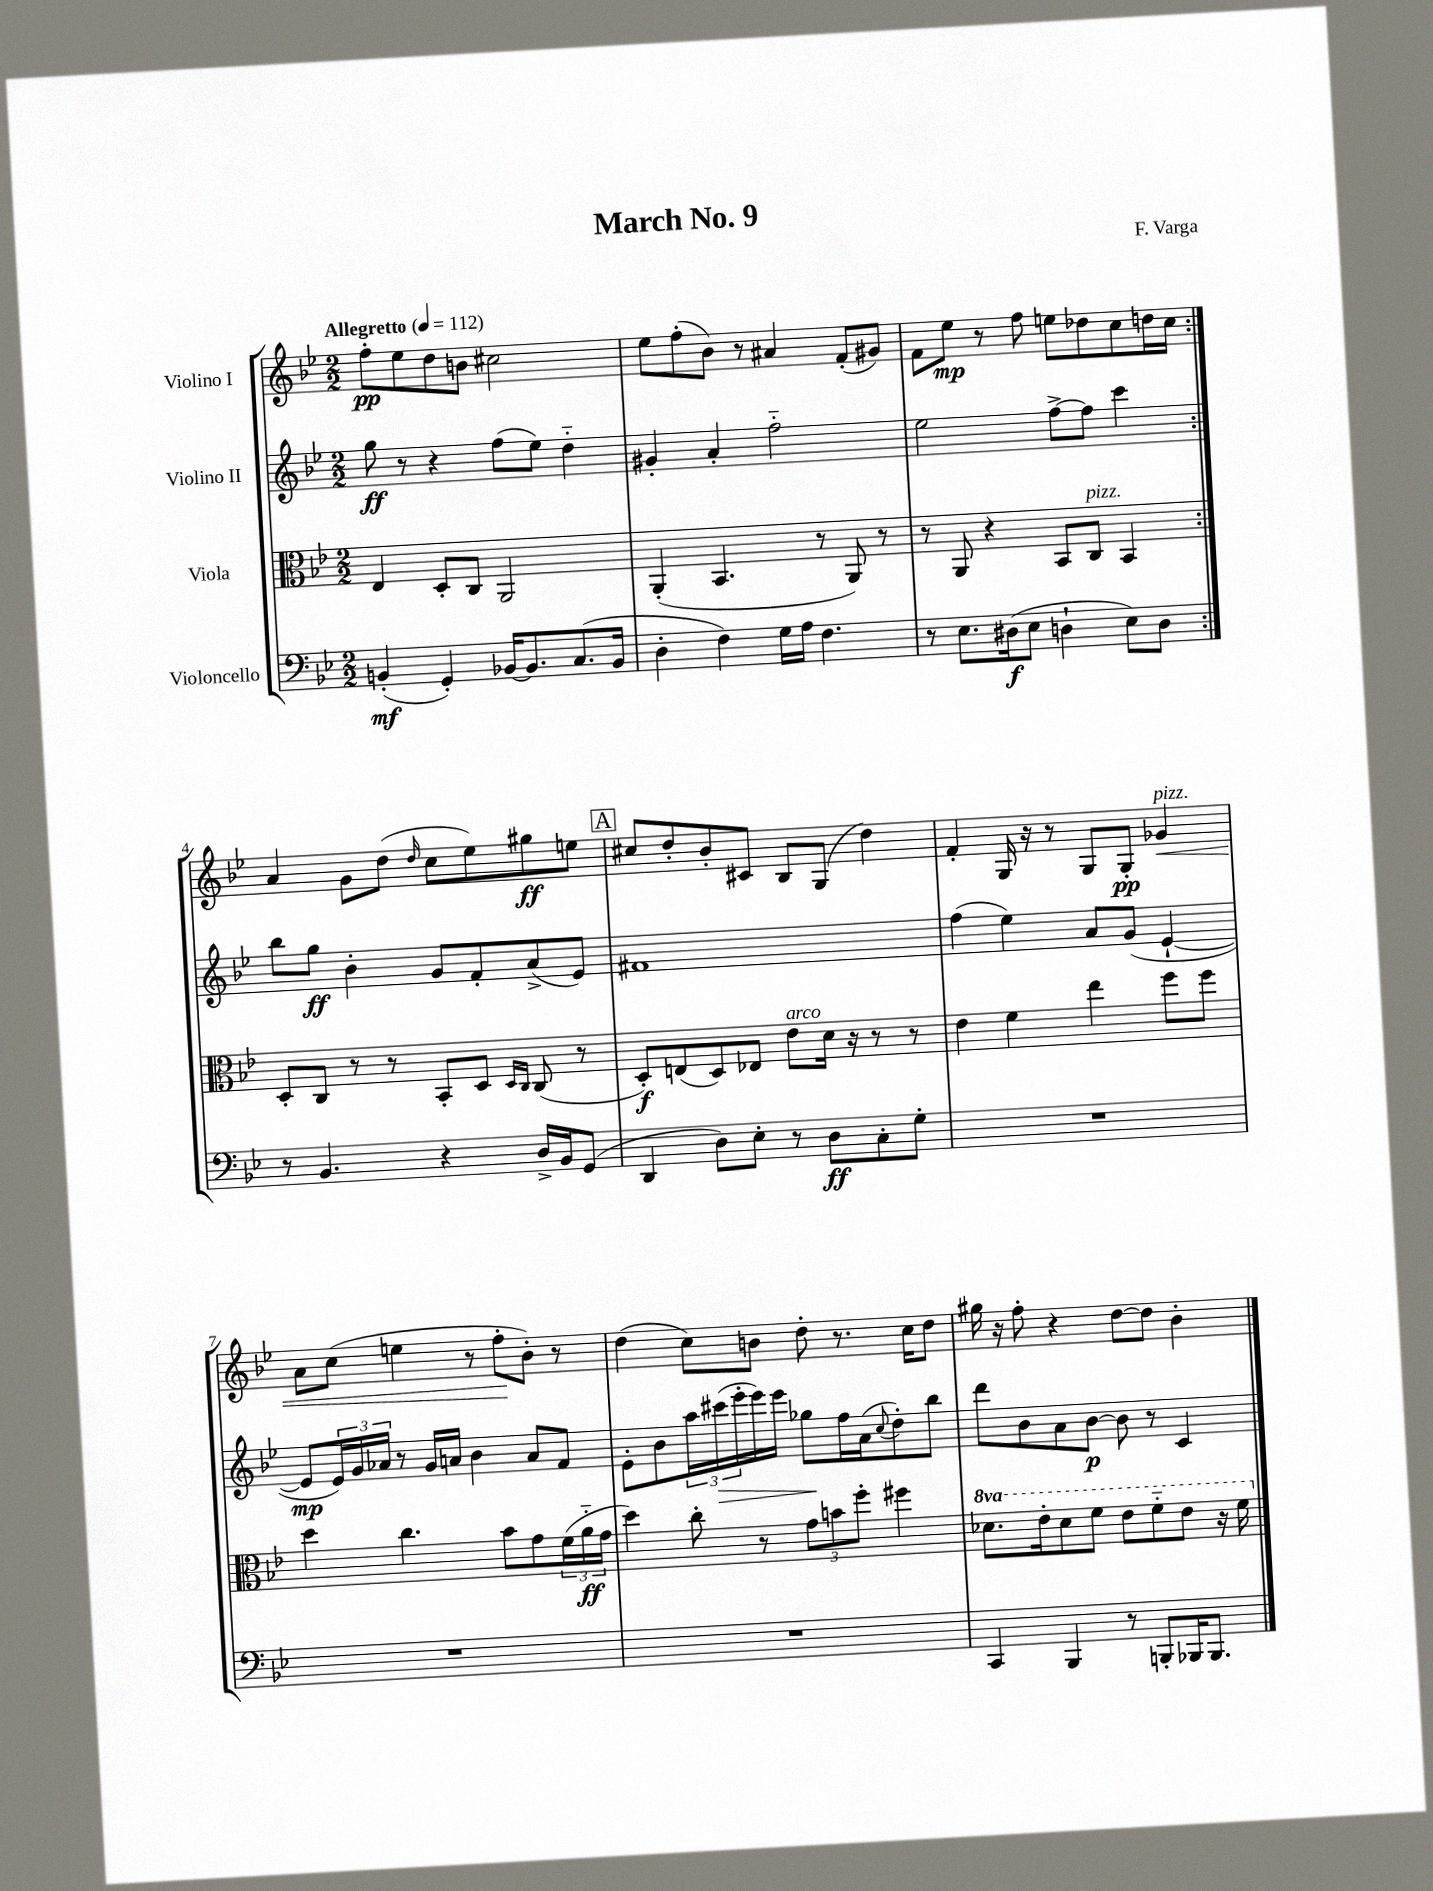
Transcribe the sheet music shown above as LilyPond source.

\header { title = "March No. 9" composer = "F. Varga" }
<<
\new StaffGroup <<
\new Staff = "s0" \with { instrumentName = "Violino I" } {
    \clef treble \key bes \major \numericTimeSignature \time 2/2 \tempo "Allegretto" 4 = 112
    \repeat volta 2 { f''8-.\pp ees''8 d''8 b'8 cis''2 |
    ees''8 f''8-.( bes'8) r8 ais'4 f'8-.( gis'8) |
    f'8 ees''8\mp r8 f''8 e''8 des''8 c''8 d''16 c''16 | }
    a'4 g'8 d''8( \grace { d''16 } c''8 ees''8) gis''8\ff e''8 |
    \mark \markup { \box "A" } cis''8 d''8-. bes'8-. cis'8 bes8 g8( d''4) |
    f'4-. g16 r16 r8 g8 g8-.\pp ges'4\<^\markup { \italic "pizz." } |
    a'8 c''8( e''4 r8 f''8-.\! bes'8-.) r8 |
    d''4( c''8) b'8 d''8-. r8. c''16 d''8 |
    gis''16 r16 f''8-. r4 d''8~ d''8 bes'4-. \bar "|." |
}
\new Staff = "s1" \with { instrumentName = "Violino II" } {
    \clef treble \key bes \major \numericTimeSignature \time 2/2
    \repeat volta 2 { g''8\ff r8 r4 f''8( ees''8) d''4-_ |
    gis'4-. a'4-. f''2-_ |
    ees''2 f''8~-> f''8 c'''4 | }
    bes''8 g''8\ff bes'4-. g'8 f'8-. a'8->( ees'8) |
    \mark \markup { \box "A" } fis'1 |
    f''4( ees''4) a'8 g'8( ees'4~-! |
    ees'8\mp \tuplet 3/2 { ees'16) g'16 aes'16 } r8 g'16 a'16 bes'4 a'8 f'8 |
    ees'8-. bes'8 \tuplet 3/2 { a''16 cis'''16\>( ees'''16-. } ees'''16) ees'''16 ges''8\! f''16 a'16( \appoggiatura { c''8 } d''8-.) bes''8 |
    d'''8 bes'8 a'8 bes'8~\p bes'8 r8 c'4 \bar "|." |
}
\new Staff = "s2" \with { instrumentName = "Viola" } {
    \clef alto \key bes \major \numericTimeSignature \time 2/2 \set Staff.ottavationMarkups = #ottavation-simple-ordinals
    \repeat volta 2 { ees4 d8-. c8 a,2 |
    a,4-.( bes,4. r8 a,8) r8 |
    r8 a,8 r4 bes,8 c8^\markup { \italic "pizz." } bes,4 | }
    d8-. c8 r8 r8 bes,8-. d8 \grace { d16 c16 } c8( r8 |
    \mark \markup { \box "A" } d8-.\f) e8( d8) ees8 ees'8^\markup { \italic "arco" } d'16 r16 r8 r8 |
    ees'4 f'4 ees''4 f''8 f''8 |
    d''4 c''4. bes'8 g'8 \tuplet 3/2 { f'16( a'16-_\ff g'16 } |
    d''4) c''8-. r8 \tuplet 3/2 { g'8 b'8 f''8-. } fis''4 |
    \ottava #1 des''8. ees''16-. des''8 f''8 ees''8 f''8-_ ees''8 r16 f''16 \ottava #0 \bar "|." |
}
\new Staff = "s3" \with { instrumentName = "Violoncello" } {
    \clef bass \key bes \major \numericTimeSignature \time 2/2
    \repeat volta 2 { b,4-.\mf( g,4-.) bes,16~ bes,8. c8.( bes,16 |
    d4-. f4) g16 a16 f4. |
    r8 ees8. dis16\f( ees8 d4-! ees8) d8 | }
    r8 bes,4. r4 d16-> bes,16 g,8( |
    \mark \markup { \box "A" } d,4 d8) ees8-. r8 d8\ff c8-. g8-. |
    R1 |
    R1 |
    R1 |
    c,4 bes,,4 r8 b,,8-. bes,,16 bes,,8. \bar "|." |
}
>>
>>
